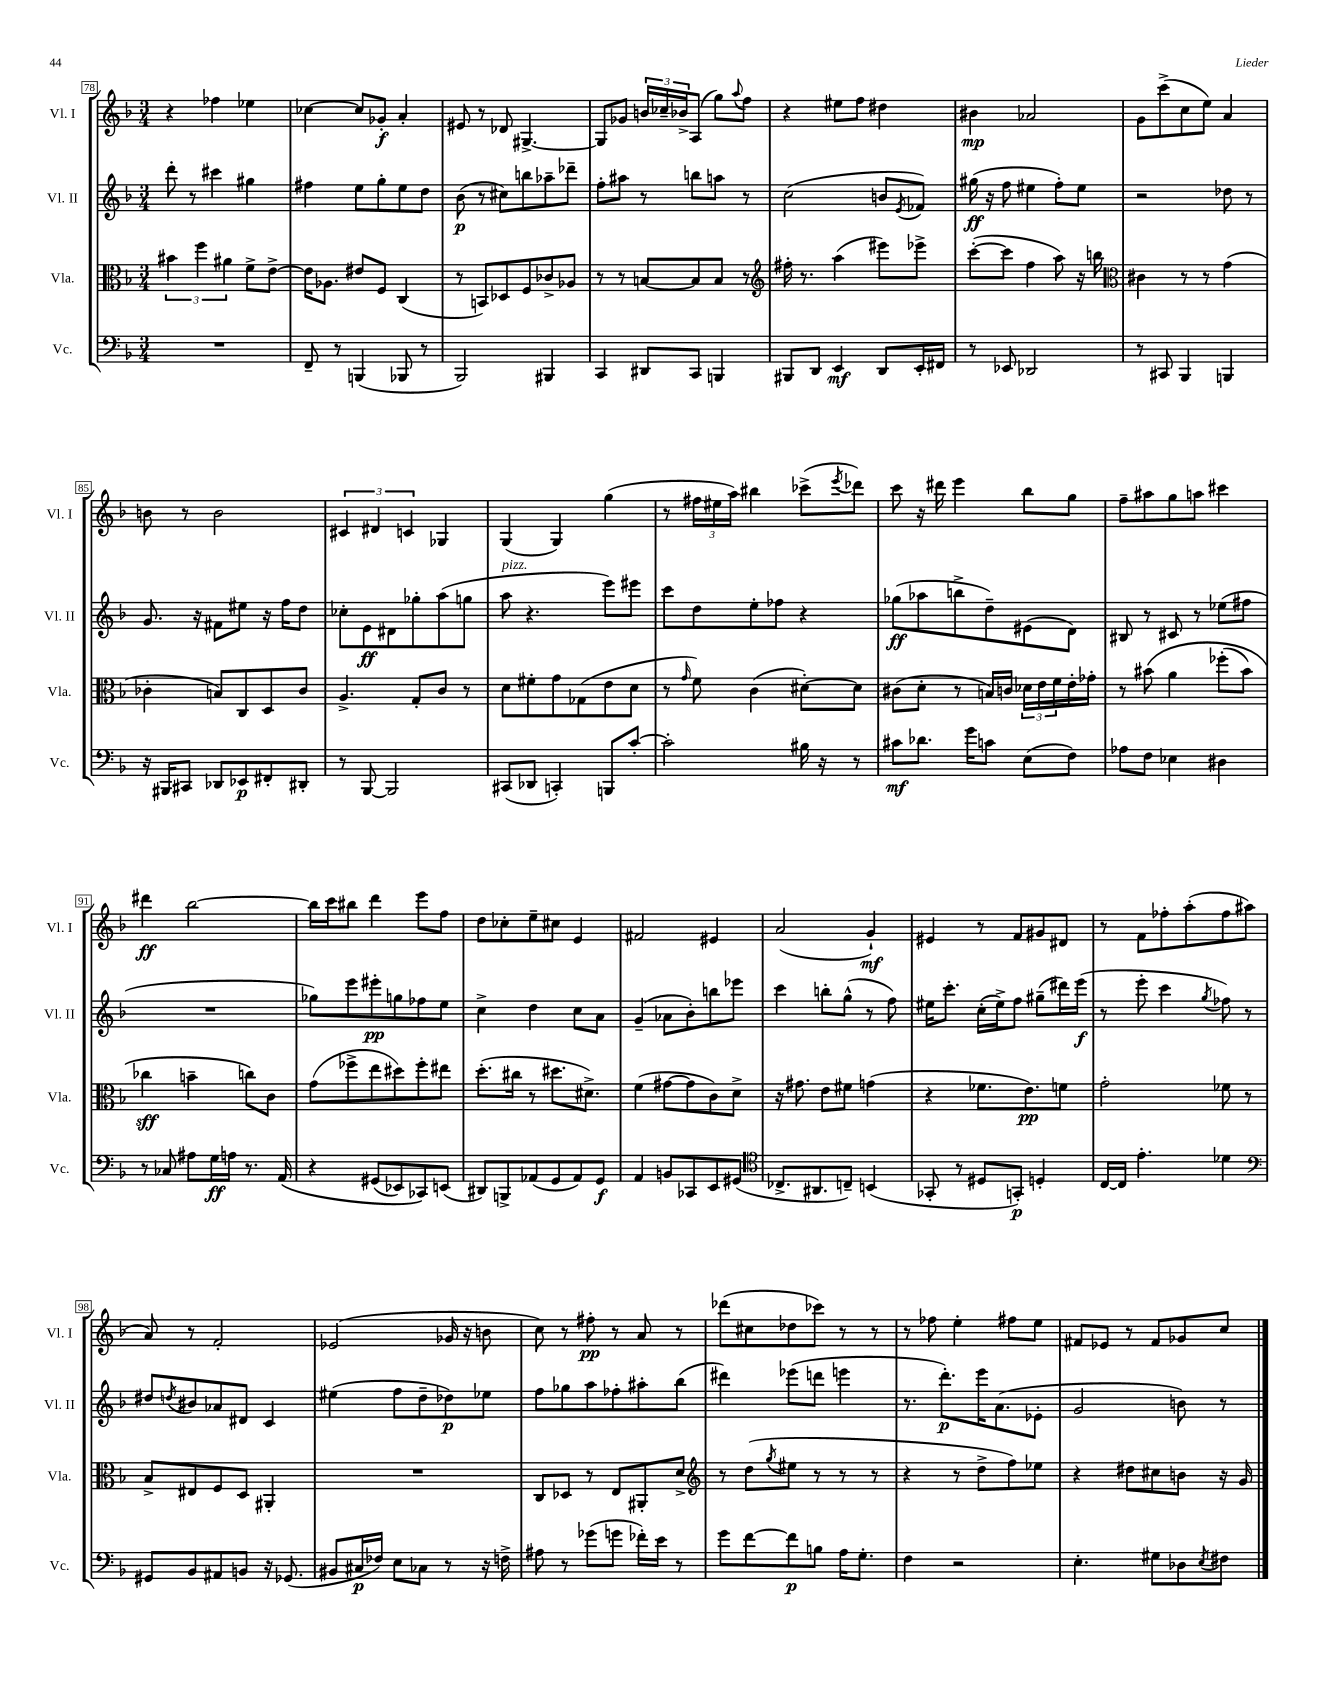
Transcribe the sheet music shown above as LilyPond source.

<<
\new StaffGroup <<
\new Staff = "s0" \with { instrumentName = "Vl. I" shortInstrumentName = "Vl. I" } {
    \clef treble \key f \major \numericTimeSignature \time 3/4
    r4 fes''4 ees''4 |
    ces''4~ ces''8 ges'8-.\f a'4-. |
    eis'8 r8 des'8 gis4.~-> |
    gis8 ges'8 \tuplet 3/2 { b'16 ces''16-- bes'16-> } a8( g''8) \appoggiatura { a''8 } f''8 |
    r4 eis''8 f''8 dis''4 |
    bis'4\mp aes'2 |
    g'8 c'''8->( c''8 e''8) a'4 |
    b'8 r8 b'2 |
    \tuplet 3/2 { cis'4 dis'4 c'4 } ges4 |
    g4( g4) g''4( |
    r8 \tuplet 3/2 { fis''16 eis''16 a''16) } bis''4 ces'''8->( \acciaccatura { e'''8 } des'''8) |
    c'''8 r16 dis'''16 e'''4 bes''8 g''8 |
    f''8-- ais''8 g''8 a''8 cis'''4 |
    dis'''4\ff bes''2~ |
    bes''16 c'''16 bis''8 d'''4 e'''8 f''8 |
    d''8 ces''8-. e''8-- cis''8 e'4 |
    fis'2 eis'4 |
    a'2( g'4-!\mf) |
    eis'4 r8 f'8 gis'8 dis'8 |
    r8 f'8 fes''8-. a''8-.( fes''8 ais''8 |
    a'8) r8 f'2-. |
    ees'2( ges'16 r16 b'8 |
    c''8) r8 fis''8-.\pp r8 a'8 r8 |
    des'''8( cis''8 des''8 ces'''8) r8 r8 |
    r8 fes''8 e''4-. fis''8 e''8 |
    fis'8 ees'8 r8 fis'8 ges'8 c''8 \bar "|." |
}
\new Staff = "s1" \with { instrumentName = "Vl. II" shortInstrumentName = "Vl. II" } {
    \clef treble \key f \major \numericTimeSignature \time 3/4
    d'''8-. r8 cis'''4 gis''4 |
    fis''4 e''8 g''8-. e''8 d''8 |
    bes'8\p( r8 cis''8) b''8 aes''8-- des'''8-- |
    f''8-. ais''8 r8 b''8 a''8 r8 |
    c''2( b'8 \acciaccatura { e'8 } fes'8) |
    gis''16\ff( r16 f''8 eis''4 f''8-.) eis''8 |
    r2 des''8 r8 |
    g'8. r16 fis'8 eis''8 r16 f''16 d''8 |
    ces''8-. e'8\ff dis'8 ges''8-. a''8( g''8 |
    a''8^\markup { \italic "pizz." } r4. e'''8) eis'''8 |
    c'''8 d''8 e''8-. fes''8 r4 |
    ges''8\ff( aes''8 b''8-> d''8--) eis'8( d'8) |
    bis8 r8 cis'8 r8 ees''8( fis''8 |
    R2. |
    ges''8) e'''8 eis'''8-.\pp g''8 fes''8 e''8 |
    c''4-> d''4 c''8 a'8 |
    g'4--( aes'8 bes'8-.) b''8 ees'''8 |
    c'''4 b''8-. g''8-^( r8 f''8) |
    eis''16 c'''8.-. c''16-.( eis''16->) f''8 gis''8--( dis'''16) e'''16\f( |
    r8 e'''8-. c'''4 \acciaccatura { g''8 } fes''8) r8 |
    dis''8 \acciaccatura { d''8 } bis'8 aes'8 dis'8 c'4 |
    eis''4( f''8 d''8-- des''8\p) ees''8 |
    f''8 ges''8 a''8 fes''8-. ais''8-. bes''8( |
    dis'''4) ees'''8( d'''8 e'''4 |
    r8. d'''8.-.\p) e'''16 a'8.( ees'8-. |
    g'2 b'8) r8 \bar "|." |
}
\new Staff = "s2" \with { instrumentName = "Vla." shortInstrumentName = "Vla." } {
    \clef alto \key f \major \numericTimeSignature \time 3/4
    \tuplet 3/2 { bis'4 f''4 ais'4 } f'8-> e'8~-> |
    e'16 aes8. eis'8 f8 c4( |
    r8 b,8) des8 f8 ces'8-> aes8 |
    r8 r8 b8~ b8 b8 r8 |
    \clef treble fis''16-. r8. a''4( eis'''8) ees'''8-> |
    c'''8~-.( c'''8 f''4 a''8) r16 b''16 |
    \clef alto cis'4 r8 r8 g'4( |
    ces'4-. b8) c8 d8 ces'8 |
    a4.-> g8-. c'8 r8 |
    d'8 fis'8-. g'8 ges8( e'8 d'8 |
    r8 \grace { g'16 } f'8) c'4( dis'8~-.) dis'8 |
    cis'8( d'8-. r8 b16) c'16 \tuplet 3/2 { des'16 e'16 f'16 } e'16-. ges'16-. |
    r8 bis'8\( a'4 fes''8-.( bis'8) |
    ces''4\sff b'4-- c''8\) c'8 |
    g'8( fes''8-> e''8 dis''8) fes''8-. eis''8 |
    d''8.-.( cis''16 r8 dis''8. dis'8.->) |
    f'4( gis'8~ gis'8 c'8) d'8-> |
    r16 gis'8. e'8 fis'8 g'4( |
    r4 fes'8. e'8.\pp) f'8 |
    g'2-. fes'8 r8 |
    bes8-> eis8 f8 d8 ais,4-. |
    R2. |
    c8 des8 r8 e8 ais,8-. d'8-> |
    \clef treble r8 d''8( \acciaccatura { g''8 } eis''8 r8 r8 r8 |
    r4 r8 d''8-> f''8) ees''8 |
    r4 dis''8 cis''8 b'8 r16 g'16 \bar "|." |
}
\new Staff = "s3" \with { instrumentName = "Vc." shortInstrumentName = "Vc." } {
    \clef bass \key f \major \numericTimeSignature \time 3/4
    R2. |
    f,8-- r8 b,,4( bes,,8 r8 |
    bes,,2) bis,,4 |
    c,4 dis,8 c,8 b,,4 |
    bis,,8 d,8 e,4\mf d,8 e,16-. fis,16 |
    r8 ees,8 des,2 |
    r8 cis,8 bes,,4 b,,4 |
    r16 bis,,16 cis,8 des,8 ees,8\p fis,8-. dis,8-. |
    r8 bes,,8~ bes,,2 |
    cis,8( des,8 c,4-.) b,,8 c'8~-. |
    c'2-. bis16 r16 r8 |
    cis'8\mf des'8. g'16 c'8 e8( f8) |
    aes8 f8 ees4 dis4 |
    r8 ces8 ais8 g16\ff a16 r8. a,16\( |
    r4 gis,8( ees,8) ces,8\) e,8( |
    dis,8) b,,8-> aes,8( g,8 aes,8) g,8\f |
    a,4 b,8 ces,8 e,8 gis,8( |
    \clef tenor ces8.-> ais,8. c8--) b,4( |
    ges,8-. r8 dis8 g,8-.\p) d4-. |
    c16~ c16 e'4.-. des'4 |
    \clef bass gis,8 bes,8 ais,8 b,8 r16 ges,8.( |
    bis,8 cis16\p fes16) e8 ces8 r8 r16 f16-> |
    ais8 r8 ges'8( g'8 fes'16-.) e'16 r8 |
    g'8 f'8~ f'8\p b8 a16 g8.-. |
    f4 r2 |
    e4.-. gis8 des8 \acciaccatura { e8 } fis8 \bar "|." |
}
>>
>>
\layout { \context { \Score currentBarNumber = #78 \override BarNumber.stencil = #(make-stencil-boxer 0.1 0.3 ly:text-interface::print) } }
